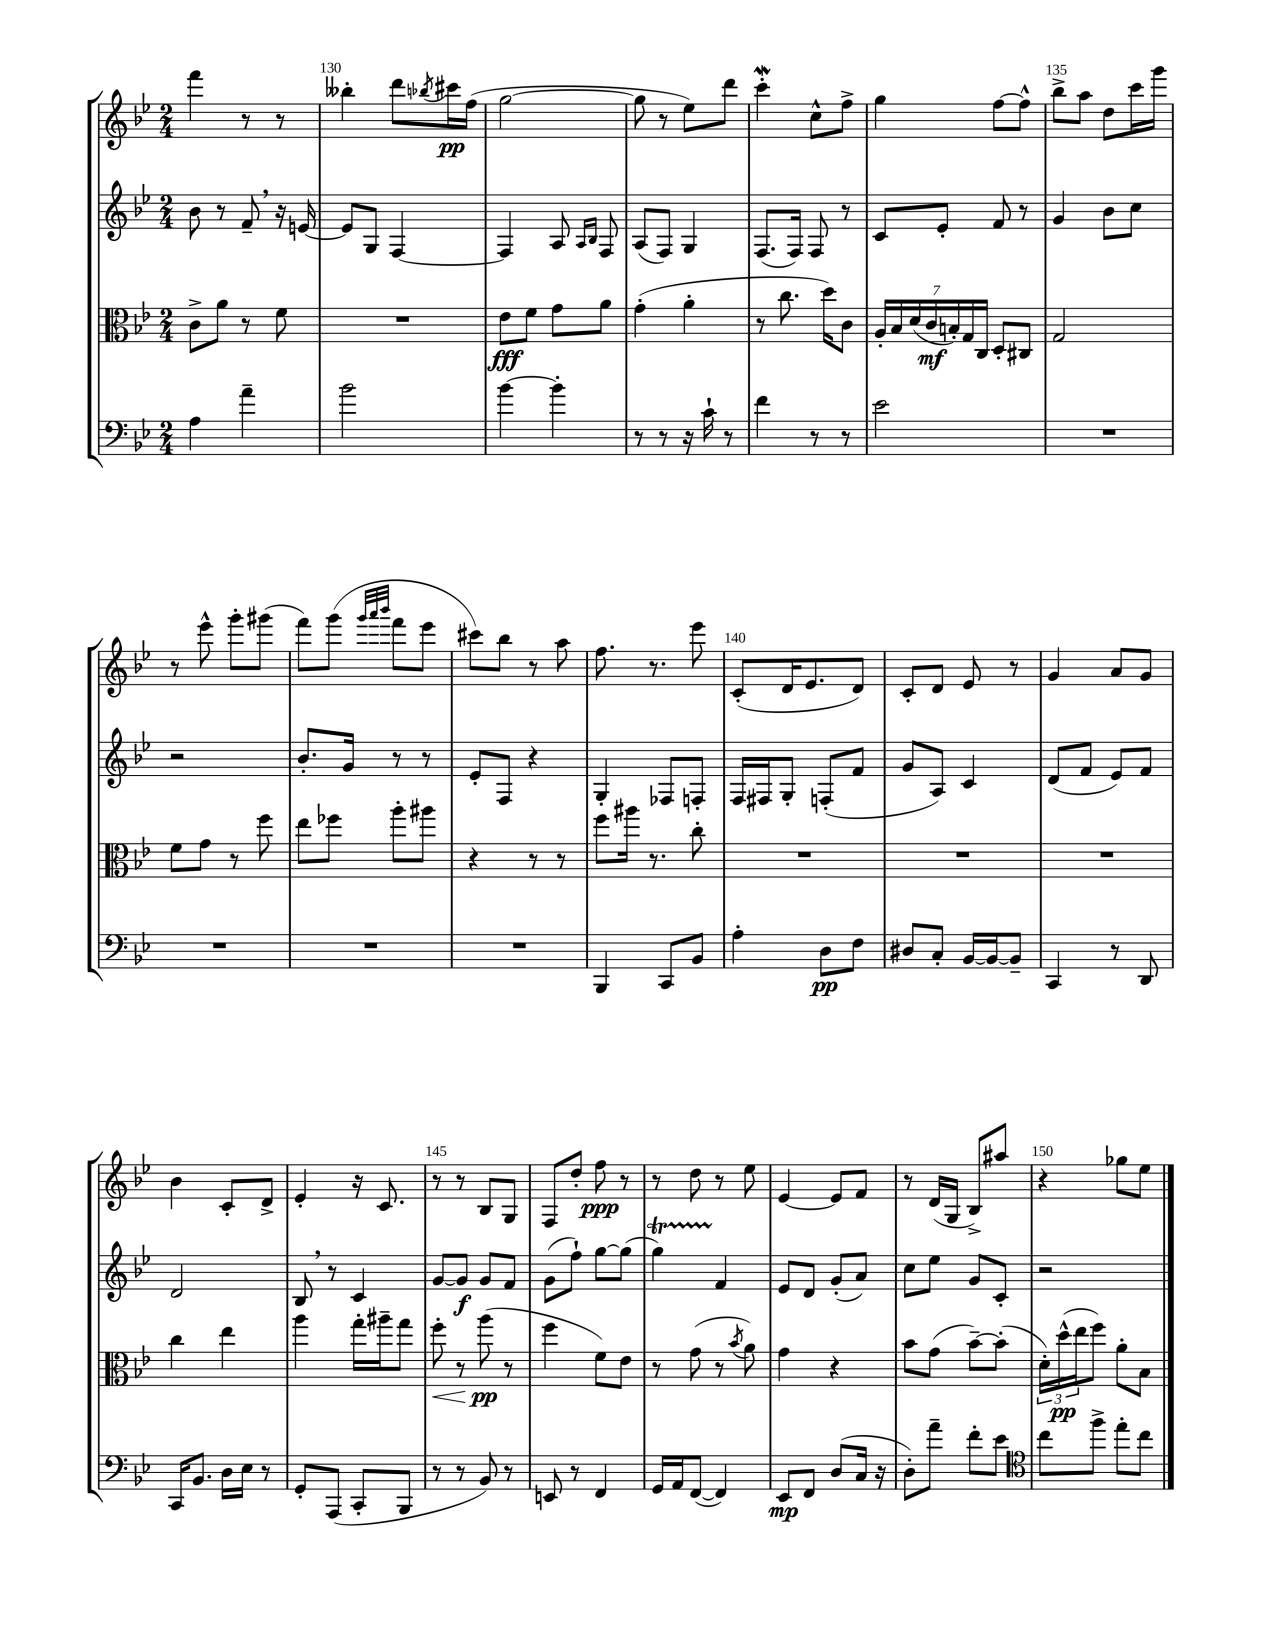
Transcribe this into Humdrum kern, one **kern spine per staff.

**kern	**kern	**kern	**kern
*staff4	*staff3	*staff2	*staff1
*clefF4	*clefC3	*clefG2	*clefG2
*k[b-e-]	*k[b-e-]	*k[b-e-]	*k[b-e-]
*M2/4	*M2/4	*M2/4	*M2/4
4A	8c^	8b-	4fff
.	8a	8r	.
4a~	8r	8f~	8r
.	8f	16r	8r
.	.	[16e	.
=	=	=	=
2b-	2r	8e]	4bb--'
.	.	8G	.
.	.	[4F	8ddd
.	.	.	8qbb-
.	.	.	16ccc#
.	.	.	(16ff
=	=	=	=
[4b-	8e-	4F]	[2gg
.	8f	.	.
4b-']	8g	8A	.
.	.	16qqA	.
.	.	16qqB-	.
.	8a	8F	.
=	=	=	=
8r	(4g'	(8A	8gg]
8r	.	8F)	8r
16r	4a'	4G	8ee-)
16c`	.	.	.
8r	.	.	8ddd
=	=	=	=
4f	8r	(8.F	4ccc'
.	8.cc	.	.
.	.	16F)	.
8r	.	8F	8cc^^
.	16dd)	.	.
8r	8c	8r	8ff^
=	=	=	=
2e-	28A'	8c	4gg
.	28B-	.	.
.	(28d	.	.
.	28c	.	.
.	.	8e-'	.
.	28B')	.	.
.	28G	.	.
.	28C	.	.
.	8D'	8f	[8ff
.	8C#	8r	8ff^^]
=	=	=	=
2r	2G	4g	8bb-^
.	.	.	8aa
.	.	8b-	8dd
.	.	8cc	16ccc
.	.	.	16ggg
=	=	=	=
2r	8f	2r	8r
.	8g	.	8eee-^^
.	8r	.	8ggg'
.	8ff	.	(8ggg#
=	=	=	=
2r	8ee-	8.b-'	8fff)
.	8ff-	.	(8ggg
.	.	16g	.
.	.	.	32qqggg
.	.	.	32qqaaa
.	.	.	32qqbbb-
.	8aa'	8r	8fff
.	8aa#	8r	8eee-
=	=	=	=
2r	4r	8e-'	8ccc#)
.	.	8F	8bb-
.	8r	4r	8r
.	8r	.	8aa
=	=	=	=
4BBB-	8ff	4G'	8.ff
.	16aa#	.	.
.	8.r	.	8.r
8CC	.	8F-	.
8BB-	8cc'	8F'	8eee-
=	=	=	=
4A'	2r	16F	(8c'
.	.	16F#	.
.	.	8G'	16d
.	.	.	8.e-
8D	.	(8F'	.
8F	.	8f	8d)
=	=	=	=
8D#	2r	8g	8c'
8C'	.	8A)	8d
[16BB-	.	4c	8e-
16BB-_	.	.	.
8BB-~]	.	.	8r
=	=	=	=
4CC	2r	(8d	4g
.	.	8f	.
8r	.	8e-)	8a
8DD	.	8f	8g
=	=	=	=
16CC	4cc	2d	4b-
8.BB-	.	.	.
16D	4ee-	.	8c'
16E-	.	.	.
8r	.	.	8d^
=	=	=	=
8GG'	4aa	8B-	4e-'
(8AAA	.	8r	.
8CC'	16gg'	4c	16r
.	16aa#~	.	8.c
8BBB-	8gg	.	.
=	=	=	=
8r	8ff'	[8g	8r
8r	8r	8g]	8r
8BB-)	(8aa	8g	8B-
8r	8r	8f	8G
=	=	=	=
8EE	4ff	(8g	8F
8r	.	8ff`)	8dd'
4FF	8f)	[8gg	8ff
.	8e-	(8gg]	8r
=	=	=	=
16GG	8r	4gg)	8r
16AA	.	.	.
([8FF	(8g	.	8dd
4FF])	8r	4f	8r
.	8qb-	.	.
.	8a)	.	8ee-
=	=	=	=
8EE-	4g	8e-	[4e-
8FF	.	8d	.
(8D	4r	(8g'	8e-]
16C	.	8a)	8f
16r	.	.	.
=	=	=	=
8D')	8b-	8cc	8r
8a~	(8g	8ee-	(16d
.	.	.	16G
8f'	[8b-~)	8g	8B-^)
8e-	(8b-']	8c'	8aa#
=	=	=	=
*clefC4	*	*	*
8cc	24d')	2r	4r
.	(24dd^^	.	.
.	24ee-	.	.
8ff^	8ff)	.	.
8ee-'	8a'	.	8gg-
8cc	8B-	.	8ee-
==	==	==	==
*-	*-	*-	*-
